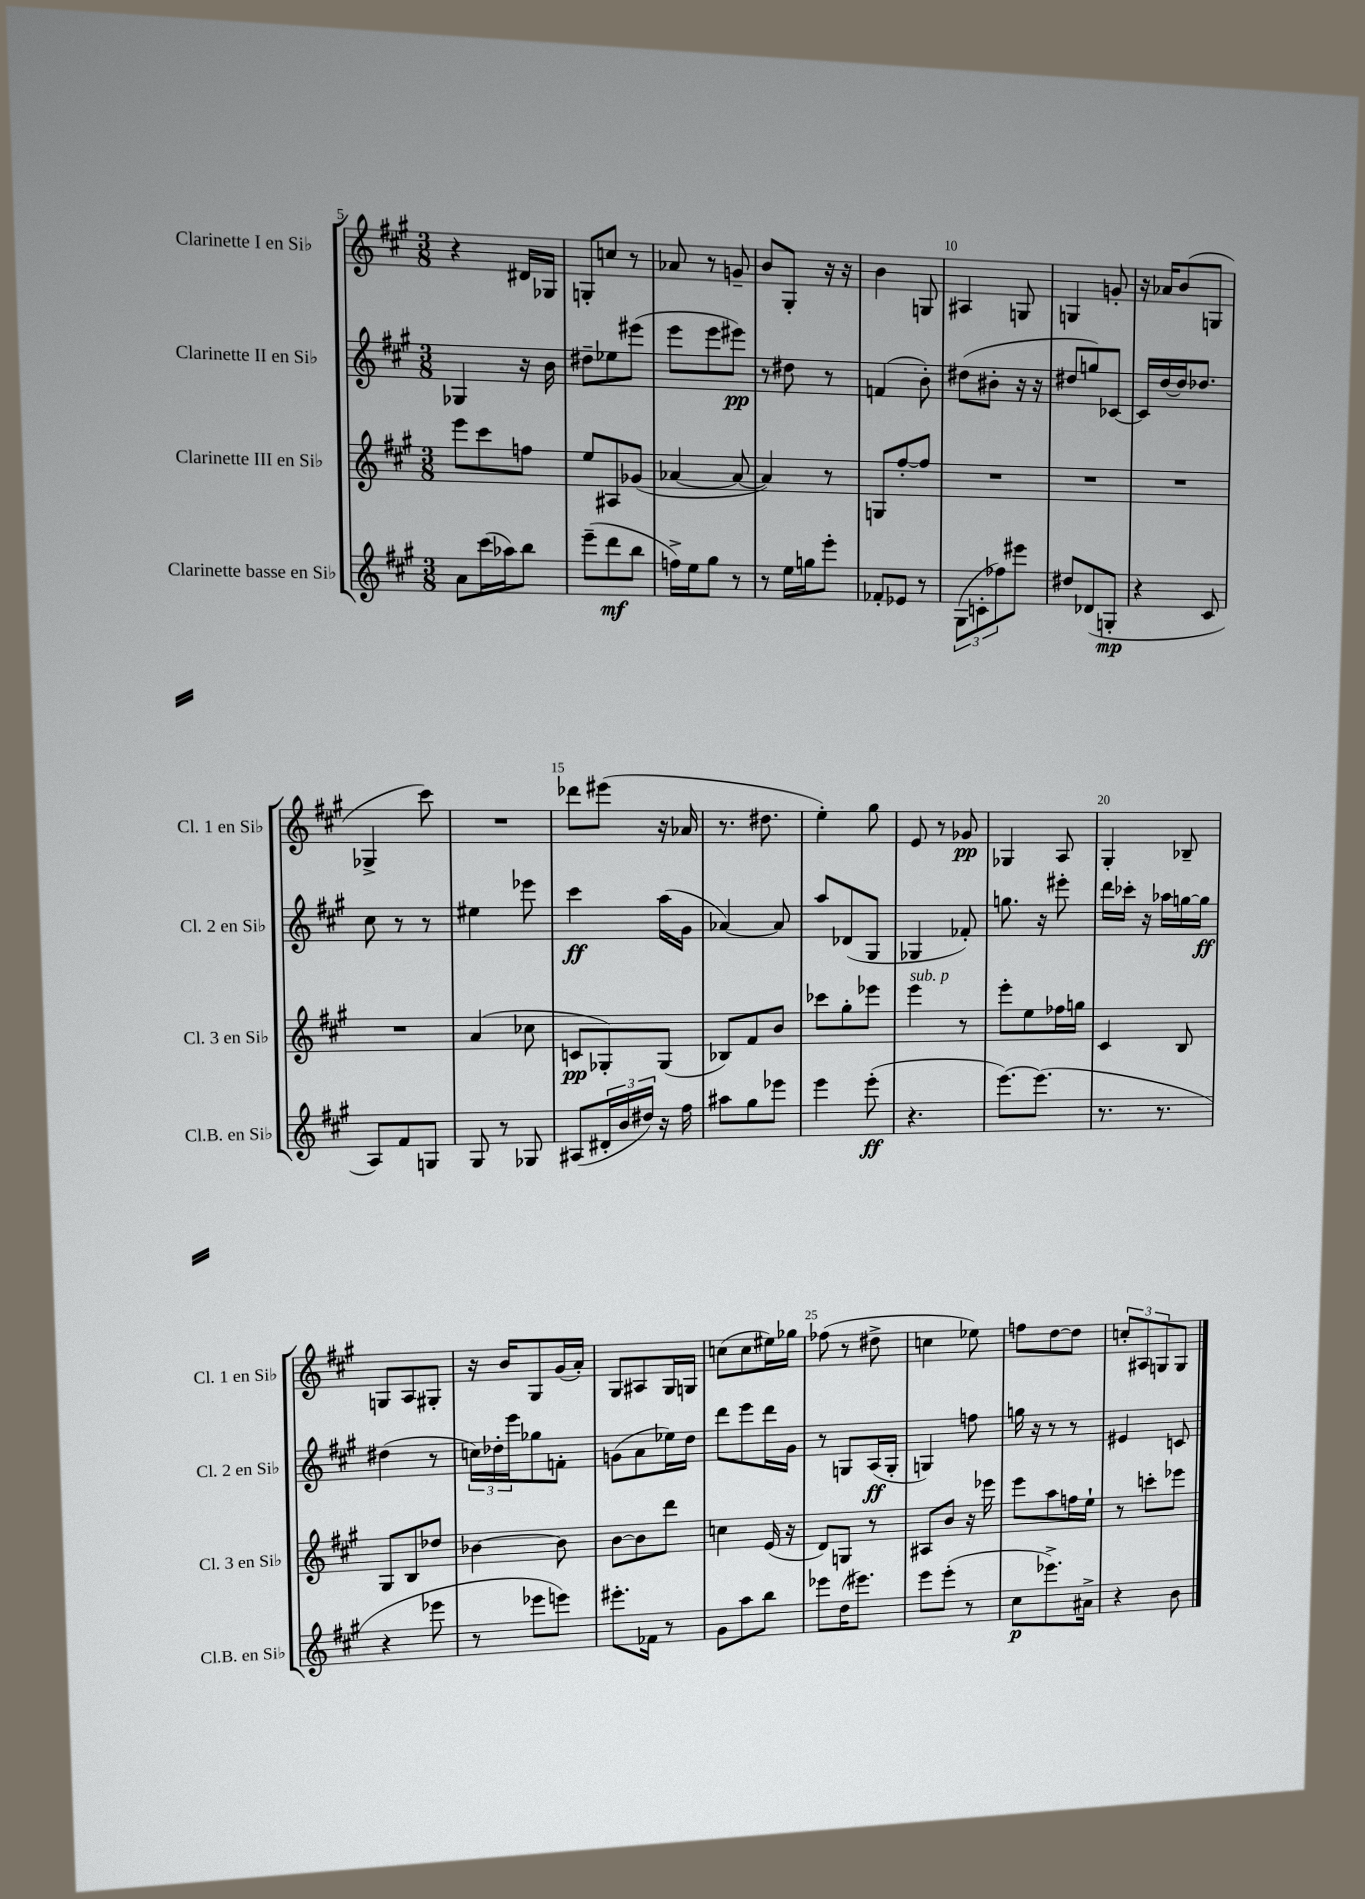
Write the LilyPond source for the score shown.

<<
\new StaffGroup <<
\new Staff = "s0" \with { instrumentName = "Clarinette I en Sib" shortInstrumentName = "Cl. 1 en Sib" } {
    \clef treble \key a \major \numericTimeSignature \time 3/8
    r4 dis'16 ges16 |
    g8-. c''8 r8 |
    aes'8 r8 g'8-- |
    b'8 gis8-. r16 r16 |
    b'4 g8 |
    ais4 g8 |
    g4 g'8-. |
    r16 aes'16 b'8( g8 |
    ges4-> cis'''8) |
    R4. |
    des'''8 eis'''8( r16 aes'16 |
    r8. dis''8. |
    e''4-.) gis''8 |
    e'8 r8 ges'8\pp |
    ges4 a8 |
    gis4-. bes8-- |
    g8 a8 gis8-. |
    r16 b'16 gis8 gis'16( a'16-.) |
    gis8 ais8 gis16 g16 |
    c''8( c''8 eis''16) ges''16 |
    fes''8( r8 dis''8-> |
    c''4 ees''8) |
    f''8 d''8~ d''8 |
    \tuplet 3/2 { c''8-. ais8 g8 } g8 \bar "|." |
}
\new Staff = "s1" \with { instrumentName = "Clarinette II en Sib" shortInstrumentName = "Cl. 2 en Sib" } {
    \clef treble \key a \major \numericTimeSignature \time 3/8
    ges4 r16 b'16 |
    dis''8-- ees''8 eis'''8( |
    e'''8 e'''8 eis'''8\pp) |
    r8 dis''8 r8 |
    f'4( b'8-.) |
    dis''8( bis'8-. r16 r16 |
    dis''8 g''8) ces'8~ |
    ces'16 d''16~ d''16 des''8. |
    cis''8 r8 r8 |
    eis''4 ees'''8 |
    cis'''4\ff a''16( gis'16 |
    aes'4~) aes'8 |
    a''8 des'8( gis8 |
    ges4 fes'8-.) |
    g''8. r16 eis'''8-. |
    d'''16 ces'''16-. r16 aes''16 g''16~ g''16\ff |
    dis''4( r8 |
    \tuplet 3/2 { c''16) des''16-. e'''16 } ges''8 f'8-. |
    g'8( a'8 ees''16) d''16 |
    d'''8 e'''8 d'''16 gis'16 |
    r8 g8 a16\ff( g16-. |
    g4) f''8 |
    g''16 r16 r8 r8 |
    eis'4 c'8 \bar "|." |
}
\new Staff = "s2" \with { instrumentName = "Clarinette III en Sib" shortInstrumentName = "Cl. 3 en Sib" } {
    \clef treble \key a \major \numericTimeSignature \time 3/8
    e'''8 cis'''8 f''8 |
    e''8 ais8 ges'8( |
    aes'4~ aes'8~ |
    aes'4) r8 |
    g8 fis''8~-. fis''8 |
    R4. |
    R4. |
    R4. |
    R4. |
    a'4( ces''8 |
    c'8\pp ges8-.) ges8( |
    bes8) fis'8 b'8 |
    ces'''8 gis''8-. ees'''8 |
    e'''4^\markup { \italic "sub. p" } r8 |
    e'''8-. e''8 fes''16 g''16 |
    cis'4 b8 |
    gis8 b8 des''8 |
    bes'4~ bes'8 |
    b'8~ b'8 d'''8 |
    c''4 e'16( r16 |
    d'8) g8 r8 |
    ais8 b'8 r16 ees'''16 |
    e'''8 a''8 f''16 e''16-! |
    r8 c'''8-. ees'''8 \bar "|." |
}
\new Staff = "s3" \with { instrumentName = "Clarinette basse en Sib" shortInstrumentName = "Cl.B. en Sib" } {
    \clef treble \key a \major \numericTimeSignature \time 3/8
    a'8 cis'''16( aes''16) b''8 |
    e'''8--( d'''8\mf b''8 |
    f''16->) e''16 gis''8 r8 |
    r8 e''16 g''16 e'''8-. |
    fes'8-. ees'8 r8 |
    \tuplet 3/2 { gis8( c'8-. fes''8) } eis'''8 |
    dis''8 des'8( g8-.\mp |
    r4 cis'8 |
    a8) fis'8 g8 |
    gis8 r8 ges8 |
    ais8( \tuplet 3/2 { dis'16-. b'16 dis''16) } r16 fis''16 |
    ais''8 gis''8 ees'''8 |
    e'''4 e'''8-.\ff( |
    r4. |
    e'''8.~) e'''8.( |
    r8. r8. |
    r4 ees'''8 |
    r8 ees'''8 e'''8) |
    eis'''8.-. fes'16 r8 |
    gis'8 a''8 b''8 |
    ees'''8 d''16( eis'''8.) |
    e'''8 e'''8-.( r8 |
    cis''8\p ees'''8.->) ais'16-> |
    r4 b'8 \bar "|." |
}
>>
>>
\layout { \context { \Score currentBarNumber = #5 \override BarNumber.break-visibility = ##(#f #t #t) barNumberVisibility = #(every-nth-bar-number-visible 5) } }
